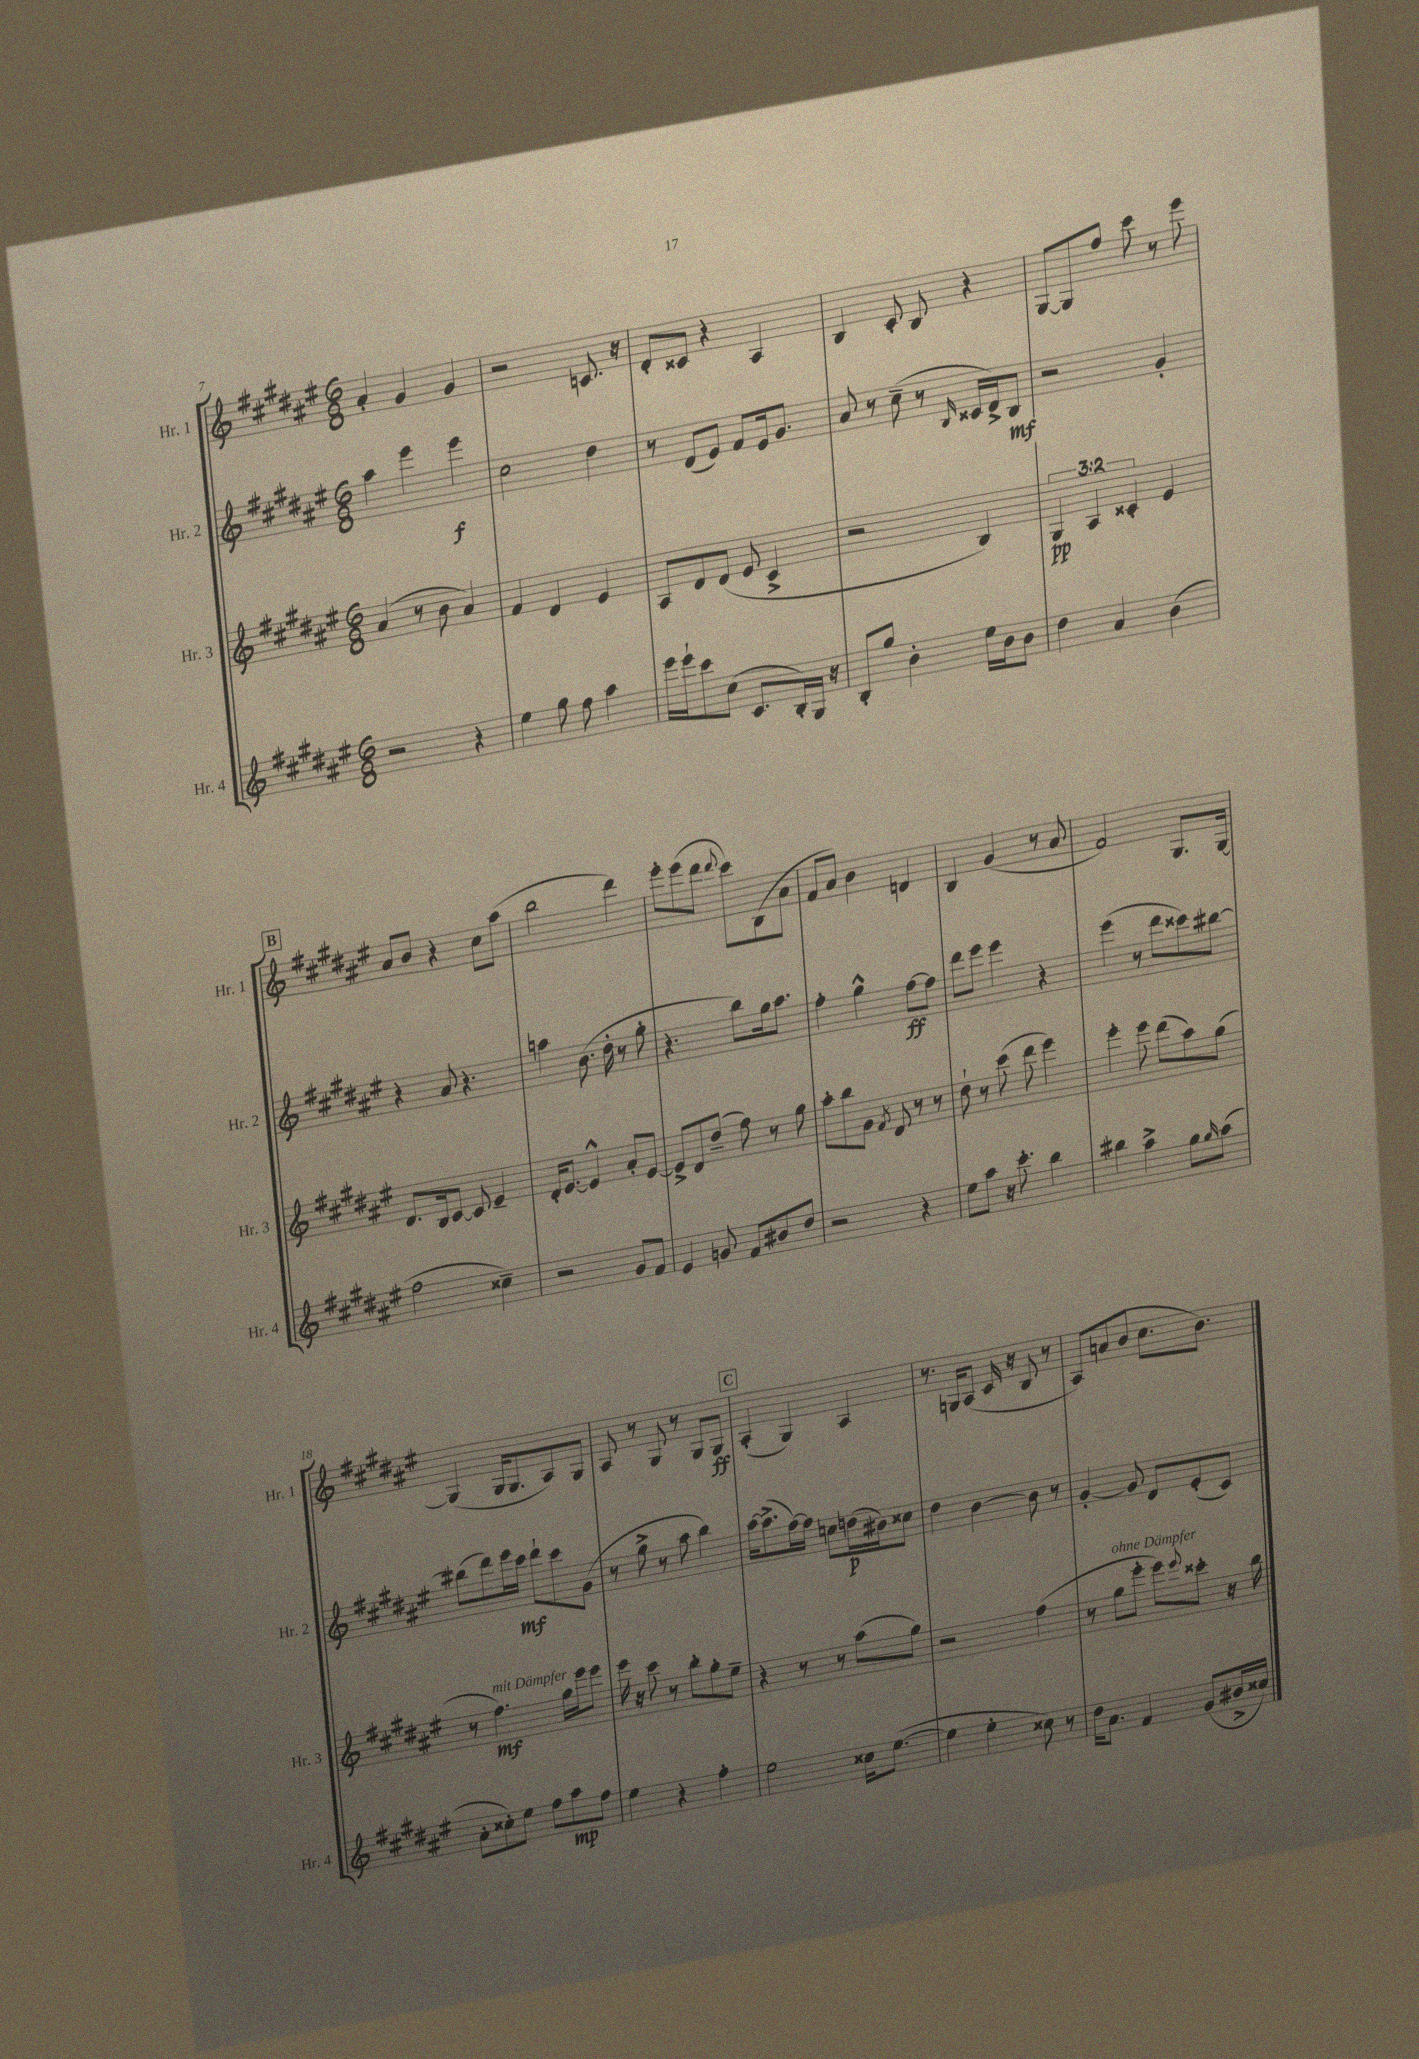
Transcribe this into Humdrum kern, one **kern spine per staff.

**kern	**dynam	**kern	**dynam	**kern	**dynam	**kern	**dynam
*part4	*part4	*part3	*part3	*part2	*part2	*part1	*part1
*staff4	*staff4	*staff3	*staff3	*staff2	*staff2	*staff1	*staff1
*I"Hr. 4	*	*I"Hr. 3	*	*I"Hr. 2	*	*I"Hr. 1	*
*I'Hr. 4	*	*I'Hr. 3	*	*I'Hr. 2	*	*I'Hr. 1	*
*clefG2	*	*clefG2	*	*clefG2	*	*clefG2	*
*k[f#c#g#d#a#e#]	*	*k[f#c#g#d#a#e#]	*	*k[f#c#g#d#a#e#]	*	*k[f#c#g#d#a#e#]	*
*M6/8	*	*M6/8	*	*M6/8	*	*M6/8	*
=7	=7	=7	=7	=7	=7	=7	=7
2r	.	(4a#/	.	4aa#\	.	4a#'/	.
.	.	8r	.	4eee#\	.	4g#/	.
.	.	8b\	.	.	.	.	.
4r	.	4a#/)	.	4eee#\	f	4g#/	.
=8	=8	=8	=8	=8	=8	=8	=8
4ee#\	.	4f#/	.	2cc#\	.	2r	.
8gg#\	.	4d#/	.	.	.	.	.
8ff#\	.	.	.	.	.	.	.
4aa#\	.	4e#/	.	4dd#\	.	8.cn/	.
.	.	.	.	.	.	16r	.
=9	=9	=9	=9	=9	=9	=9	=9
16eee#\LL	.	8A#/L	.	8r	.	8d#'/L	.
16eee#`\J	.	.	.	.	.	.	.
8ccc#\	.	8d#/	.	(8d#/L	.	8c##X/J	.
(8cc#\J	.	(8d#/J	.	8e#/J)	.	4r	.
8.c#/L	.	8e#/	.	8f#/L	.	.	.
.	.	4c#^/	.	16e#/k	.	4A#/	.
16B'/L)	.	.	.	8.g#/J	.	.	.
16G#/JJ	.	.	.	.	.	.	.
16r	.	.	.	.	.	.	.
=10	=10	=10	=10	=10	=10	=10	=10
8B'/L	.	2r	.	8a#/	.	4B/	.
8gg#/J	.	.	.	8r	.	.	.
4b'\	.	.	.	(8cc#~\	.	8c#'/	.
.	.	.	.	8r	.	8B/	.
.	.	.	.	16qqB/	.	.	.
16ee#\LL	.	4B/)	.	16c##X/LL	.	4r	.
16b\J	.	.	.	16d#^/J)	.	.	.
8b\J	.	.	.	8B/J	mf	.	.
=11	=11	=11	=11	=11	=11	=11	=11
4dd#\	.	6G#/	pp	2r	.	[8G#/L	.
.	.	.	.	.	.	8G#/]	.
.	.	6A#/	.	.	.	.	.
4a#/	.	.	.	.	.	8ff#/J	.
.	.	6c##X'/	.	.	.	.	.
.	.	.	.	.	.	8ccc#\	.
(4b\	.	4e#/	.	4g#'/	.	8r	.
.	.	.	.	.	.	8eee#\	.
!!LO:LB:g=z
!!LO:REH:place=s1:t=B
=12	=12	=12	=12	=12	=12	=12	=12
2ff#\	.	8.d#/L	.	4r	.	8a#/L	.
.	.	.	.	.	.	8b/J	.
.	.	16B/k	.	.	.	.	.
.	.	[8c#/J	.	8a#/	.	4r	.
.	.	8c#/]	.	4.r	.	.	.
4cc##X~\)	.	4e#~/	.	.	.	8cc#\L	.
.	.	.	.	.	.	(8aa#\J	.
=13	=13	=13	=13	=13	=13	=13	=13
2r	.	16d#'/KL	.	4aan\	.	2bb\	.
.	.	[8.e#/J	.	.	.	.	.
.	.	4e#^^/]	.	(8.b\	.	.	.
.	.	.	.	16dd#'\	.	.	.
8g#/L	.	8a#'/L	.	8r	.	4ddd#\)	.
8f#/J	.	[8e#/J	.	8gg#'\	.	.	.
=14	=14	=14	=14	=14	=14	=14	=14
4e#/	.	8e#^/L]	.	4.r	.	8eee#'\L	.
.	.	8d#/	.	.	.	(8eee#\	.
8gn/	.	(8dd#~/J	.	.	.	8ddd#\J	.
.	.	.	.	.	.	8qqddd#/	.
8f#/L	.	8ff#\)	.	8bb\L)	.	8ccc#\L)	.
8b#X/	.	8r	.	16gg#\k	.	(8B\	.
.	.	.	.	8.aa#\J	.	.	.
8dd#/J	.	8gg#\	.	.	.	8a#\J	.
=15	=15	=15	=15	=15	=15	=15	=15
2r	.	8aa#'\L	.	4ff#'\	.	8f#/L	.
.	.	8bb\	.	.	.	8a#/J)	.
.	.	8g#\J	.	4gg#^^\	.	4b\	.
.	.	8qf#/	.	.	.	.	.
.	.	8d#/	.	.	.	.	.
4r	.	8r	.	[8ff#\L	ff	4dn/	.
.	.	8r	.	8ff#\J]	.	.	.
=16	=16	=16	=16	=16	=16	=16	=16
8ee#\L	.	8dd#`\	.	8ddd#\L	.	4B/	.
8aa#\J	.	8r	.	8eee#\J	.	.	.
16r	.	(8ccc#\	.	4eee#\	.	(4g#/	.
8.ccc#'\	.	.	.	.	.	.	.
.	.	8ddd#\	.	.	.	.	.
4bb\	.	4eee#\)	.	4r	.	8r	.
.	.	.	.	.	.	8a#/	.
=17	=17	=17	=17	=17	=17	=17	=17
4bb#X\	.	4eee#'\	.	(4eee#\	.	2f#/)	.
4aa#^\	.	8eee#\	.	8r	.	.	.
.	.	(8ddd#\L	.	8ddd#\L	.	.	.
8gg#\L	.	8aa#\)	.	8ccc##X\)	.	8.G#/L	.
16qqgg#/	.	.	.	.	.	.	.
(8aa#\J	.	(8gg#\J	.	[8bb#X\J	.	.	.
.	.	.	.	.	.	[16G#/Jk	.
!!LO:LB:g=z
=18	=18	=18	=18	=18	=18	=18	=18
8a#'\L	.	8r	.	(8bb#X\L]	.	(4G#/]	.
!	!	!LO:TX:a:i:t=mit Dämpfer	!	!	!	!	!
8cc##X'\)	.	4.ff#\)	mf	8ddd#\)	.	.	.
8ee#\J	.	.	.	16eee#\L	.	16G#/KL	.
.	.	.	.	16ccc#\JJ	mf	8.G#/	.
8ff#\L	.	.	.	8ddd#`\L	.	.	.
8aa#\	mp	16gg#\LL	.	8ccc#\	.	8A#/)	.
.	.	16eee#\J	.	.	.	.	.
8ff#\J	.	8eee#\J	.	(8g#\J	.	8G#/J	.
=19	=19	=19	=19	=19	=19	=19	=19
4ee#\	.	16eee#\	.	8r	.	8A#/	.
.	.	16r	.	.	.	.	.
.	.	8ccc#\	.	8gg#^\	.	8r	.
4r	.	8r	.	8r	.	8G#/	.
.	.	8bb'\L	.	8aa#\	.	8r	.
4ff#'\	.	8gg#'\	.	4bb\)	.	8G#/L	.
.	.	8ee#~\J	.	.	.	8G#/J	ff
!!LO:REH:place=s1:t=C
=20	=20	=20	=20	=20	=20	=20	=20
2ee#\	.	4r	.	[16aa#\KL	.	(4A#'/	.
.	.	.	.	(8.aa#^\]	.	.	.
.	.	8r	.	[16ff#\L)	.	4G#/)	.
.	.	.	.	16ff#\JJ]	.	.	.
.	.	8r	.	8ccn\L	.	.	.
16cc##X\KL	.	(8aa#\L	.	(16ddn\L	p	4A#/	.
([8.ee#\J	.	.	.	16b#X\J)	.	.	.
.	.	8gg#\J)	.	8cc##X\J	.	.	.
=21	=21	=21	=21	=21	=21	=21	=21
4ee#\]	.	2r	.	4dd#\	.	8.r	.
.	.	.	.	.	.	16Gn/KL	.
4ee#'\	.	.	.	[4b\	.	(8A#/J	.
.	.	.	.	.	.	16c#/	.
.	.	.	.	.	.	16r	.
8cc##X\)	.	(4ff#\	.	8b\]	.	8B/	.
8r	.	.	.	8r	.	8r	.
=22	=22	=22	=22	=22	=22	=22	=22
16dd#\KL	.	8r	.	[4g#'/	.	8A#/L)	.
8.a#\J	.	.	.	.	.	.	.
!	!	!LO:TX:a:i:t=ohne Dämpfer	!	!	!	!	!
.	.	8gg#\L	.	.	.	(8an/	.
4f#/	.	8eee#'\J	.	8g#/]	.	8b/J	.
.	.	8eee#\L)	.	8d#/L	.	8.cc#\L	.
.	.	8qqeee#/	.	.	.	.	.
(8g#/L	.	8ccc##X'\J	.	(8e#'/	.	.	.
.	.	.	.	.	.	8.b\J)	.
16b#X^/L	.	16r	.	8c#/J)	.	.	.
16cc##X/JJ)	.	16bb\	.	.	.	.	.
==	==	==	==	==	==	==	==
*-	*-	*-	*-	*-	*-	*-	*-
